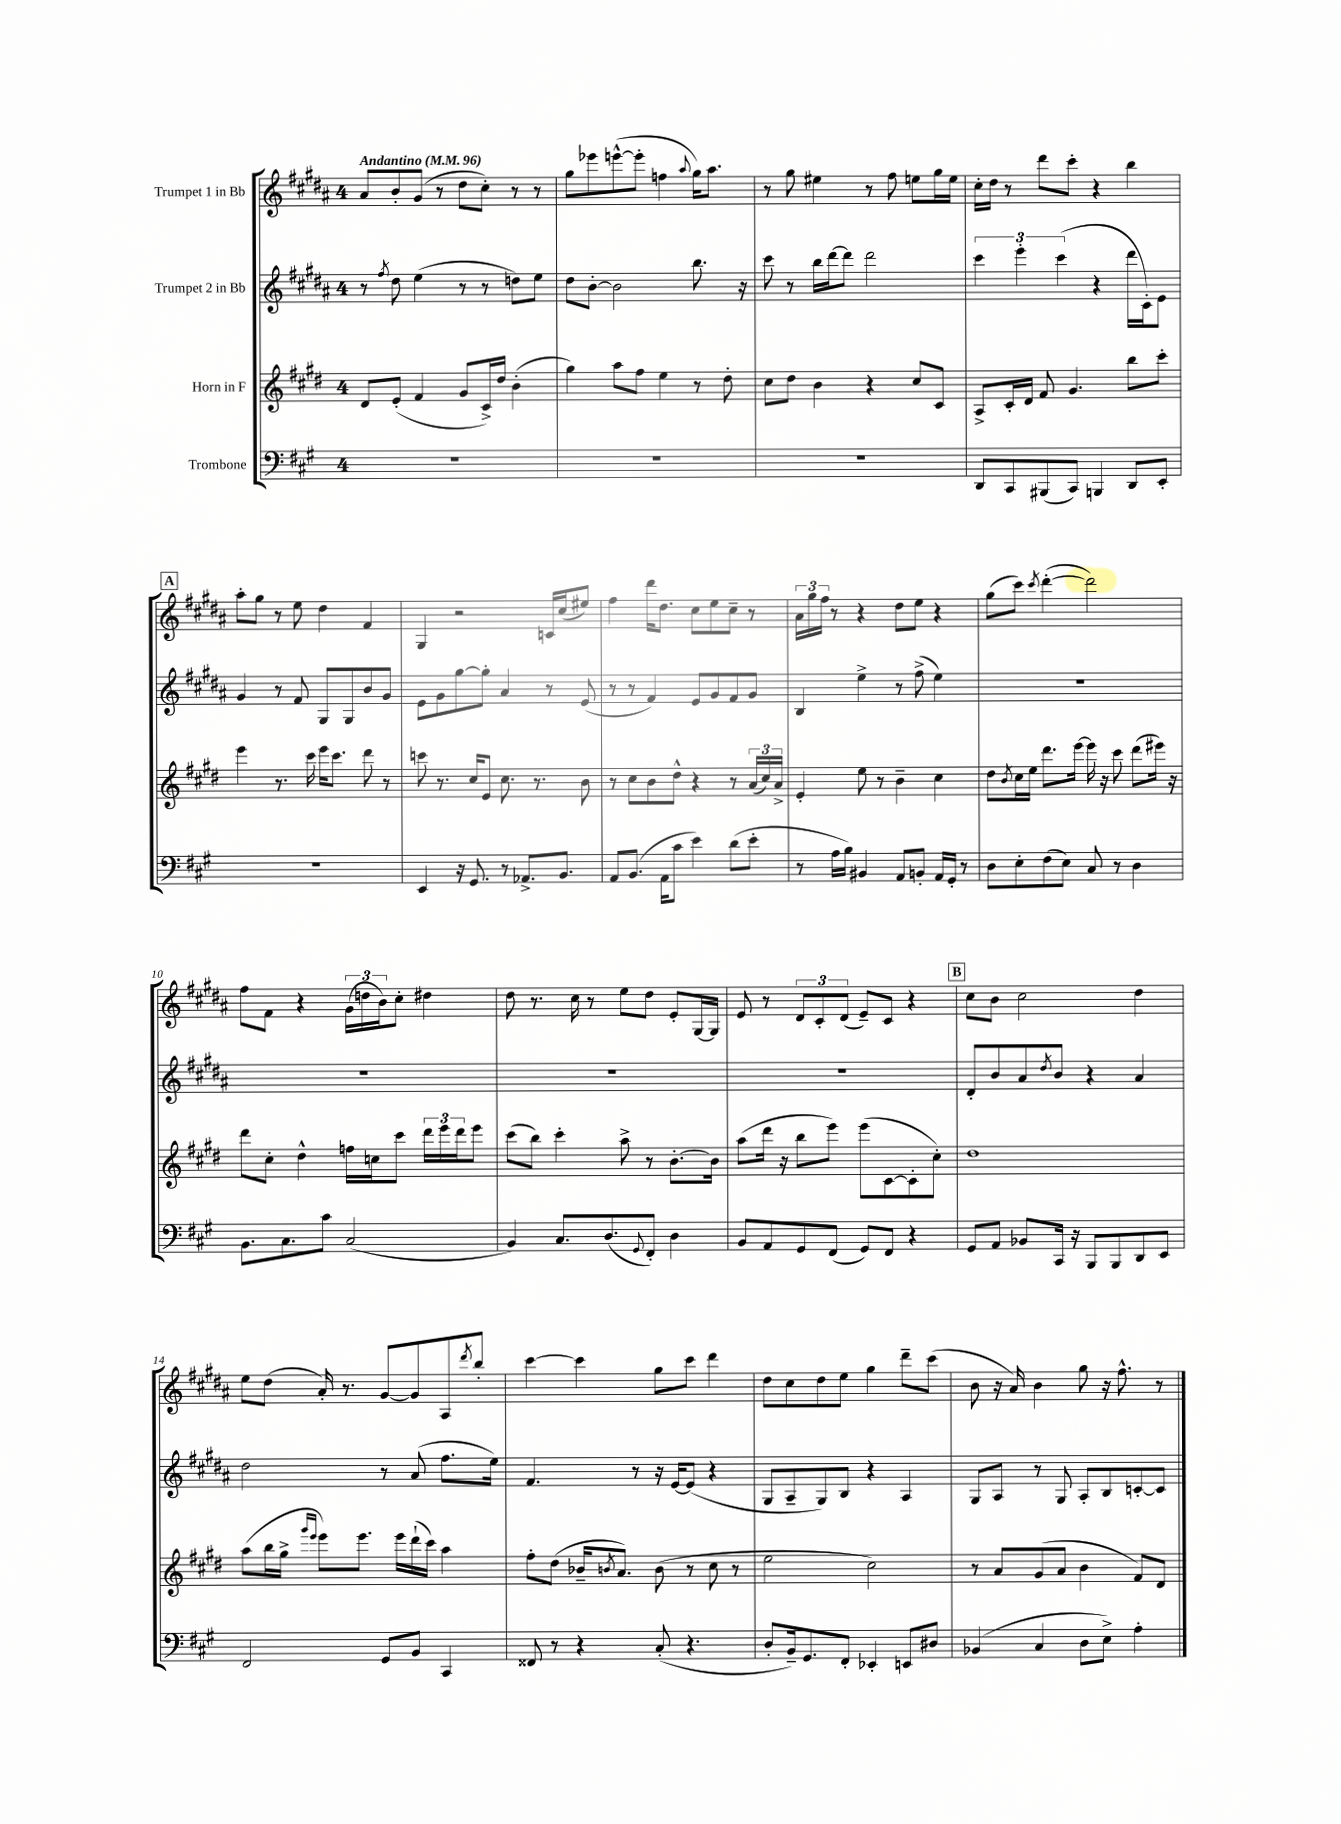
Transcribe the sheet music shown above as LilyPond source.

<<
\new StaffGroup <<
\new Staff = "s0" \with { instrumentName = "Trumpet 1 in Bb" } {
    \clef treble \key b \major \once \override Staff.TimeSignature.style = #'single-digit \time 4/4 \tempo "Andantino" 4 = 96
    ais'8 b'8-. gis'8( r8 dis''8 cis''8-.) r8 r8 |
    gis''8 ees'''8 e'''8~-^( e'''8-. f''4 \appoggiatura { ais''8 } gis''16) ais''8. |
    r8 gis''8 eis''4 r8 fis''8 e''8 gis''16 e''16 |
    cis''16-. dis''16 r8 dis'''8 cis'''8-. r4 b''4 |
    \mark \markup { \box "A" } ais''8-. gis''8 r8 e''8 dis''4 fis'4 |
    gis4 r2 c'16 cis''16( eis''8) |
    fis''4 dis'''16 dis''8. cis''8 e''8 cis''8-- r8 |
    \tuplet 3/2 { ais'16 gis''16 fis''16 } r8 r4 dis''8 e''8 r4 |
    gis''8( cis'''8) \acciaccatura { cis'''8 } dis'''4~-.( dis'''2) |
    fis''8 fis'8 r4 \tuplet 3/2 { gis'16( d''16 b'16) } cis''8-. dis''4 |
    dis''8 r8. cis''16 r8 e''8 dis''8 e'8-. gis16~ gis16 |
    e'8 r8 \tuplet 3/2 { dis'8 cis'8-. dis'8( } e'8--) cis'8 r4 |
    \mark \markup { \box "B" } cis''8 b'8 cis''2 dis''4 |
    e''8 dis''8( ais'16-.) r8. gis'8~ gis'8 ais8 \acciaccatura { dis'''8 } b''8-. |
    cis'''4~ cis'''4 gis''8 cis'''8 dis'''4 |
    dis''8 cis''8 dis''8 e''8 gis''4 dis'''8-- cis'''8( |
    b'8 r16 ais'16) b'4 gis''8 r16 fis''8.-^ r8 \bar "|." |
}
\new Staff = "s1" \with { instrumentName = "Trumpet 2 in Bb" } {
    \clef treble \key b \major \once \override Staff.TimeSignature.style = #'single-digit \time 4/4
    r8 \acciaccatura { fis''8 } dis''8 e''4( r8 r8 d''8) e''8 |
    dis''8 b'8~-. b'2 b''8. r16 |
    cis'''8 r8 b''16 dis'''16~ dis'''8 dis'''2 |
    \tuplet 3/2 { cis'''4 e'''4-. cis'''4( } r4 dis'''16 cis'16-.) e'8 |
    \mark \markup { \box "A" } gis'4 r8 fis'8 gis8 gis8 b'8 gis'8 |
    e'8 gis'8 gis''8~ gis''8-. ais'4 r8 e'8( |
    r8 r8 fis'4) e'8 gis'8 fis'8 gis'8 |
    b4 e''4-> r8 fis''8->( e''4) |
    R1 |
    R1 |
    R1 |
    R1 |
    \mark \markup { \box "B" } dis'8-. b'8 ais'8 \acciaccatura { dis''8 } b'8 r4 ais'4 |
    dis''2 r8 ais'8( fis''8. e''16) |
    fis'4. r8 r16 e'16~ e'8( r4 |
    gis8 ais8-- gis8) b8 r4 ais4 |
    gis8 ais8 r8 gis8 ais8-. b8 c'8~-. c'8 \bar "|." |
}
\new Staff = "s2" \with { instrumentName = "Horn in F" } {
    \clef treble \key e \major \once \override Staff.TimeSignature.style = #'single-digit \time 4/4
    dis'8 e'8-.( fis'4 gis'8 cis'16->) dis''16 b'4-.( |
    gis''4) a''8 fis''8 e''4 r8 dis''8-. |
    cis''8 dis''8 b'4 r4 cis''8 cis'8 |
    a8-> cis'16-. dis'16 fis'8 gis'4. b''8 cis'''8-. |
    \mark \markup { \box "A" } e'''4 r8. cis'''16 e'''16 cis'''8. dis'''8 r8 |
    c'''8 r8. cis''16 e'8 cis''8. r8. b'8 |
    r8 cis''8 b'8 dis''8-^ r4 r8 \tuplet 3/2 { a'16( cis''16) a'16-> } |
    e'4-. e''8 r8 b'4-- cis''4 |
    dis''8 \acciaccatura { b'8 } cis''16 e''16 dis'''8. e'''16~ e'''16 r16 cis'''8 dis'''8( eis'''16) r16 |
    dis'''8 cis''8-. dis''4-^ f''16 c''16 cis'''8 \tuplet 3/2 { dis'''16 e'''16 dis'''16 } e'''8 |
    cis'''8( b''8) cis'''4-. a''8-> r8 b'8.~-. b'16 |
    a''8( dis'''16 r16 b''8 e'''8) e'''8( cis'8~ cis'8-. cis''8-.) |
    \mark \markup { \box "B" } dis''1 |
    a''8( b''16 gis''16-> \grace { gis'''16 e'''16 } e'''8) e'''8. e'''16 dis'''16-!( cis'''16) a''4 |
    fis''8-. dis''8( bes'16-- \acciaccatura { b'8 } a'8.) b'8( r8 cis''8 r8 |
    e''2 cis''2) |
    r8 a'8 gis'8( a'8 b'4 fis'8) dis'8 \bar "|." |
}
\new Staff = "s3" \with { instrumentName = "Trombone" } {
    \clef bass \key a \major \once \override Staff.TimeSignature.style = #'single-digit \time 4/4
    R1 |
    R1 |
    R1 |
    d,8 cis,8 bis,,8( cis,8) b,,4 d,8 e,8-. |
    \mark \markup { \box "A" } R1 |
    e,4 r16 gis,8. r8 aes,8.-> b,8. |
    a,8 b,8.( a,16 cis'8 e'4) d'8( e'8-. |
    r8 a16 b16) bis,4 a,8 b,8-. a,16 gis,16-. r8 |
    d8 e8-. fis8( e8) cis8 r8 d4 |
    b,8. cis8. cis'8 cis2( |
    b,4) cis8. d8.( \appoggiatura { gis,8 } fis,8-.) d4 |
    b,8 a,8 gis,8 fis,8( gis,8) fis,8 r4 |
    \mark \markup { \box "B" } gis,8 a,8 bes,8 cis,16 r16 b,,8 b,,8 d,8 e,8 |
    fis,2 gis,8 b,8 cis,4 |
    fisis,8 r8 r4 cis8-.( r4. |
    d8-. b,16--) gis,8. fis,8-. ees,4-. e,8 dis8 |
    bes,4( cis4 d8 e8->) a4-. \bar "|." |
}
>>
>>
